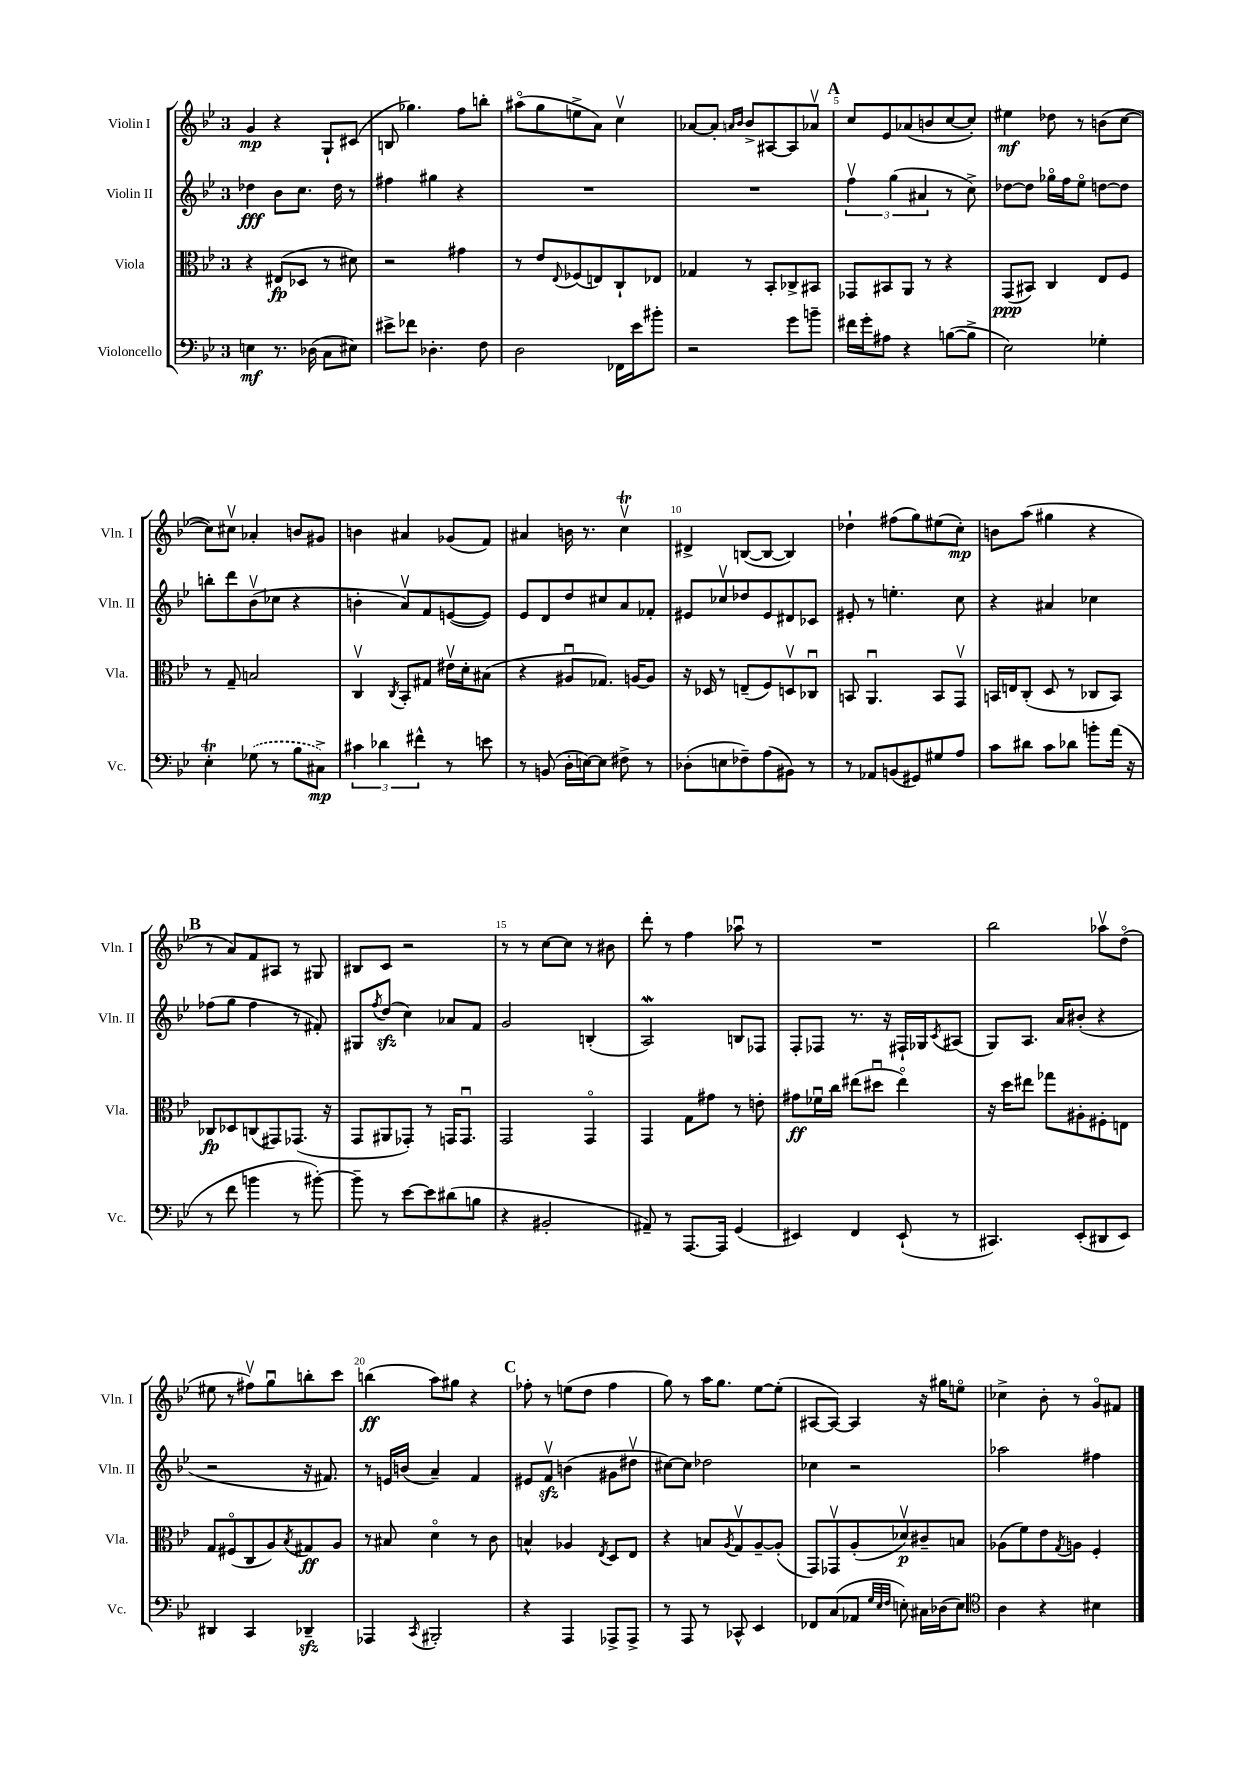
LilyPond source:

<<
\new StaffGroup <<
\new Staff = "s0" \with { instrumentName = "Violin I" shortInstrumentName = "Vln. I" } {
    \clef treble \key bes \major \once \override Staff.TimeSignature.style = #'single-digit \time 3/4
    g'4\mp r4 g8-! cis'8( |
    b8 ges''4.) f''8 b''8-. |
    ais''8\flageolet( g''8 e''8-> a'8) c''4\upbow |
    aes'8~ aes'8-. \grace { a'16 bes'16 } bes'8-> ais8~ ais8 aes'8\upbow |
    \mark \markup { \bold "A" } c''8 ees'8 aes'8( b'8 c''8~ c''8-.) |
    eis''4\mf des''8 r8 b'8( c''8~ |
    c''8) cis''8\upbow aes'4-. b'8 gis'8 |
    b'4 ais'4 ges'8( f'8) |
    ais'4 b'16 r8. c''4\upbow\trill |
    dis'4-> b8~( b8~ b4) |
    des''4-! fis''8( g''8) eis''8( c''8-.\mp) |
    b'8 a''8( gis''4 r4 |
    \mark \markup { \bold "B" } r8 a'8) f'8 ais8 r8 gis8 |
    bis8 c'8 r2 |
    r8 r8 c''8~ c''8 r8 bis'8 |
    d'''8-. r8 f''4 aes''8\downbow r8 |
    R2. |
    bes''2 aes''8\upbow d''8\flageolet( |
    eis''8 r8 fis''8\upbow) g''8\downbow b''8-. c'''8 |
    b''4\ff( a''8) gis''8 r4 |
    \mark \markup { \bold "C" } fes''8-. r8 e''8( d''8 fes''4 |
    g''8) r8 a''16 g''8. ees''8~ ees''8-.( |
    ais8~ ais8~) ais4 r16 gis''16 e''8\flageolet |
    ces''4-> bes'8-. r8 g'8\flageolet fis'8 \bar "|." |
}
\new Staff = "s1" \with { instrumentName = "Violin II" shortInstrumentName = "Vln. II" } {
    \clef treble \key bes \major \once \override Staff.TimeSignature.style = #'single-digit \time 3/4
    des''4\fff bes'8 c''8. des''16 r8 |
    fis''4 gis''4 r4 |
    R2. |
    R2. |
    \mark \markup { \bold "A" } \tuplet 3/2 { f''4\upbow g''4( ais'4 } r8 c''8->) |
    des''8~ des''8 ges''16\flageolet f''16 ees''8\flageolet d''8~ d''8 |
    b''8-. d'''8 bes'8\upbow( ces''8 r4 |
    b'4-. a'8\upbow) f'8 e'8~( e'8) |
    ees'8 d'8 d''8 cis''8 a'8 fes'8-. |
    eis'8 ces''8\upbow des''8 eis'8 dis'8 ces'8 |
    eis'8-. r8 e''4.-. c''8 |
    r4 ais'4 ces''4 |
    \mark \markup { \bold "B" } fes''8( g''8 fes''4 r8 fis'8-.) |
    gis8 \acciaccatura { f''8 } d''8\sfz( c''4) aes'8 f'8 |
    g'2 b4-.( |
    a2\mordent) b8 fes8 |
    f8-. fes8 r8. r16 fis16-! ges16 \acciaccatura { c'8 } ais8( |
    g8) a8. a'16 bis'8-.( r4 |
    r2 r16 fis'8.) |
    r8 e'16 b'16( a'4--) f'4 |
    \mark \markup { \bold "C" } eis'8 f'8\upbow\sfz b'4( gis'8 dis''8\upbow |
    cis''8~) cis''8 des''2 |
    ces''4 r2 |
    aes''2 fis''4 \bar "|." |
}
\new Staff = "s2" \with { instrumentName = "Viola" shortInstrumentName = "Vla." } {
    \clef alto \key bes \major \once \override Staff.TimeSignature.style = #'single-digit \time 3/4
    r4 eis8\fp( des8 r8 dis'8) |
    r2 gis'4 |
    r8 ees'8 \appoggiatura { ees8 } fes8( e8) c8-! ees8 |
    ges4 r8 bes,8-. ces8-> bis,8 |
    \mark \markup { \bold "A" } ges,8 bis,8 a,8 r8 r4 |
    g,8\ppp( bis,8) c4 ees8 f8 |
    r8 g8-- b2 |
    c4\upbow \acciaccatura { c8 } bes,8-. gis8 eis'16\upbow d'16-. bis8( |
    r4 ais8\downbow ges8.) a16~ a8 |
    r16 des16 r8 e8--( f8) d8\upbow ces8\downbow |
    b,8 a,4.\downbow b,8 g,8\upbow |
    b,16 e16 c8-.( d8 r8 ces8 b,8) |
    \mark \markup { \bold "B" } ces8\fp des8 c8( gis,8) ges,8.( r16 |
    g,8 ais,8 ges,8-.) r8 g,16 g,8.\downbow |
    g,2 g,4\flageolet |
    g,4 g8 gis'8 r8 e'8-. |
    gis'8\ff fes'16\downbow c''16 eis''8( dis''8\downbow eis''4\flageolet) |
    r16 d''16 eis''8 ges''8 ais8-. fis8-. e8 |
    g8 fis8\flageolet( c8 a8) \acciaccatura { bes8 } gis8\ff a8 |
    r8 bis8 d'4\flageolet r8 c'8 |
    \mark \markup { \bold "C" } b4-^ aes4 \acciaccatura { ees8 } d8 ees8 |
    r4 b8 \acciaccatura { a8 } g8\upbow a8~-- a8-.( |
    g,8) ges,8\upbow a8-.( des'8\upbow\p) cis'8-- b8 |
    aes8( f'8) ees'8 \acciaccatura { g8 } a8 f4-. \bar "|." |
}
\new Staff = "s3" \with { instrumentName = "Violoncello" shortInstrumentName = "Vc." } {
    \clef bass \key bes \major \once \override Staff.TimeSignature.style = #'single-digit \time 3/4
    e4\mf r8. des16( c8 eis8) |
    eis'8-> fes'8 des4.-. f8 |
    d2 fes,16 ees'16 bis'8-. |
    r2 g'8 b'8-- |
    \mark \markup { \bold "A" } fis'16 g'16-. ais8 r4 b8~( b8-> |
    ees2) ges4-. |
    ees4-.\trill \once \slurDashed ges8( r8 bes8 cis8->\mp) |
    \tuplet 3/2 { cis'4 des'4 fis'4-^ } r8 e'8 |
    r8 b,8( d16-. e16~) e8 fis8-> r8 |
    des8-.( e8 fes8--) a8( bis,8) r8 |
    r8 aes,8 b,8( gis,8) gis8 a8 |
    c'8 dis'8 c'8 des'8 b'8-. a'16( r16 |
    \mark \markup { \bold "B" } r8 f'8 b'4 r8 bis'8~-.) |
    bis'8-- r8 ees'8~ ees'8 dis'8( b8 |
    r4 bis,2-. |
    ais,8--) r8 a,,8.~ a,,16 g,4( |
    eis,4) f,4 eis,8-!( r8 |
    cis,4.) ees,8-.( dis,8 ees,8) |
    dis,4 c,4 des,4--\sfz |
    aes,,4 \acciaccatura { c,8 } bis,,2-. |
    \mark \markup { \bold "C" } r4 a,,4 aes,,8-> aes,,8-> |
    r8 a,,8 r8 ces,8-^ ees,4 |
    fes,8 c8( aes,8 \grace { g32 ees32 f32 } e8-.) cis16 des16( e8) |
    \clef tenor a4 r4 bis4 \bar "|." |
}
>>
>>
\layout { \context { \Score \override BarNumber.break-visibility = ##(#f #t #t) barNumberVisibility = #(every-nth-bar-number-visible 5) } }
